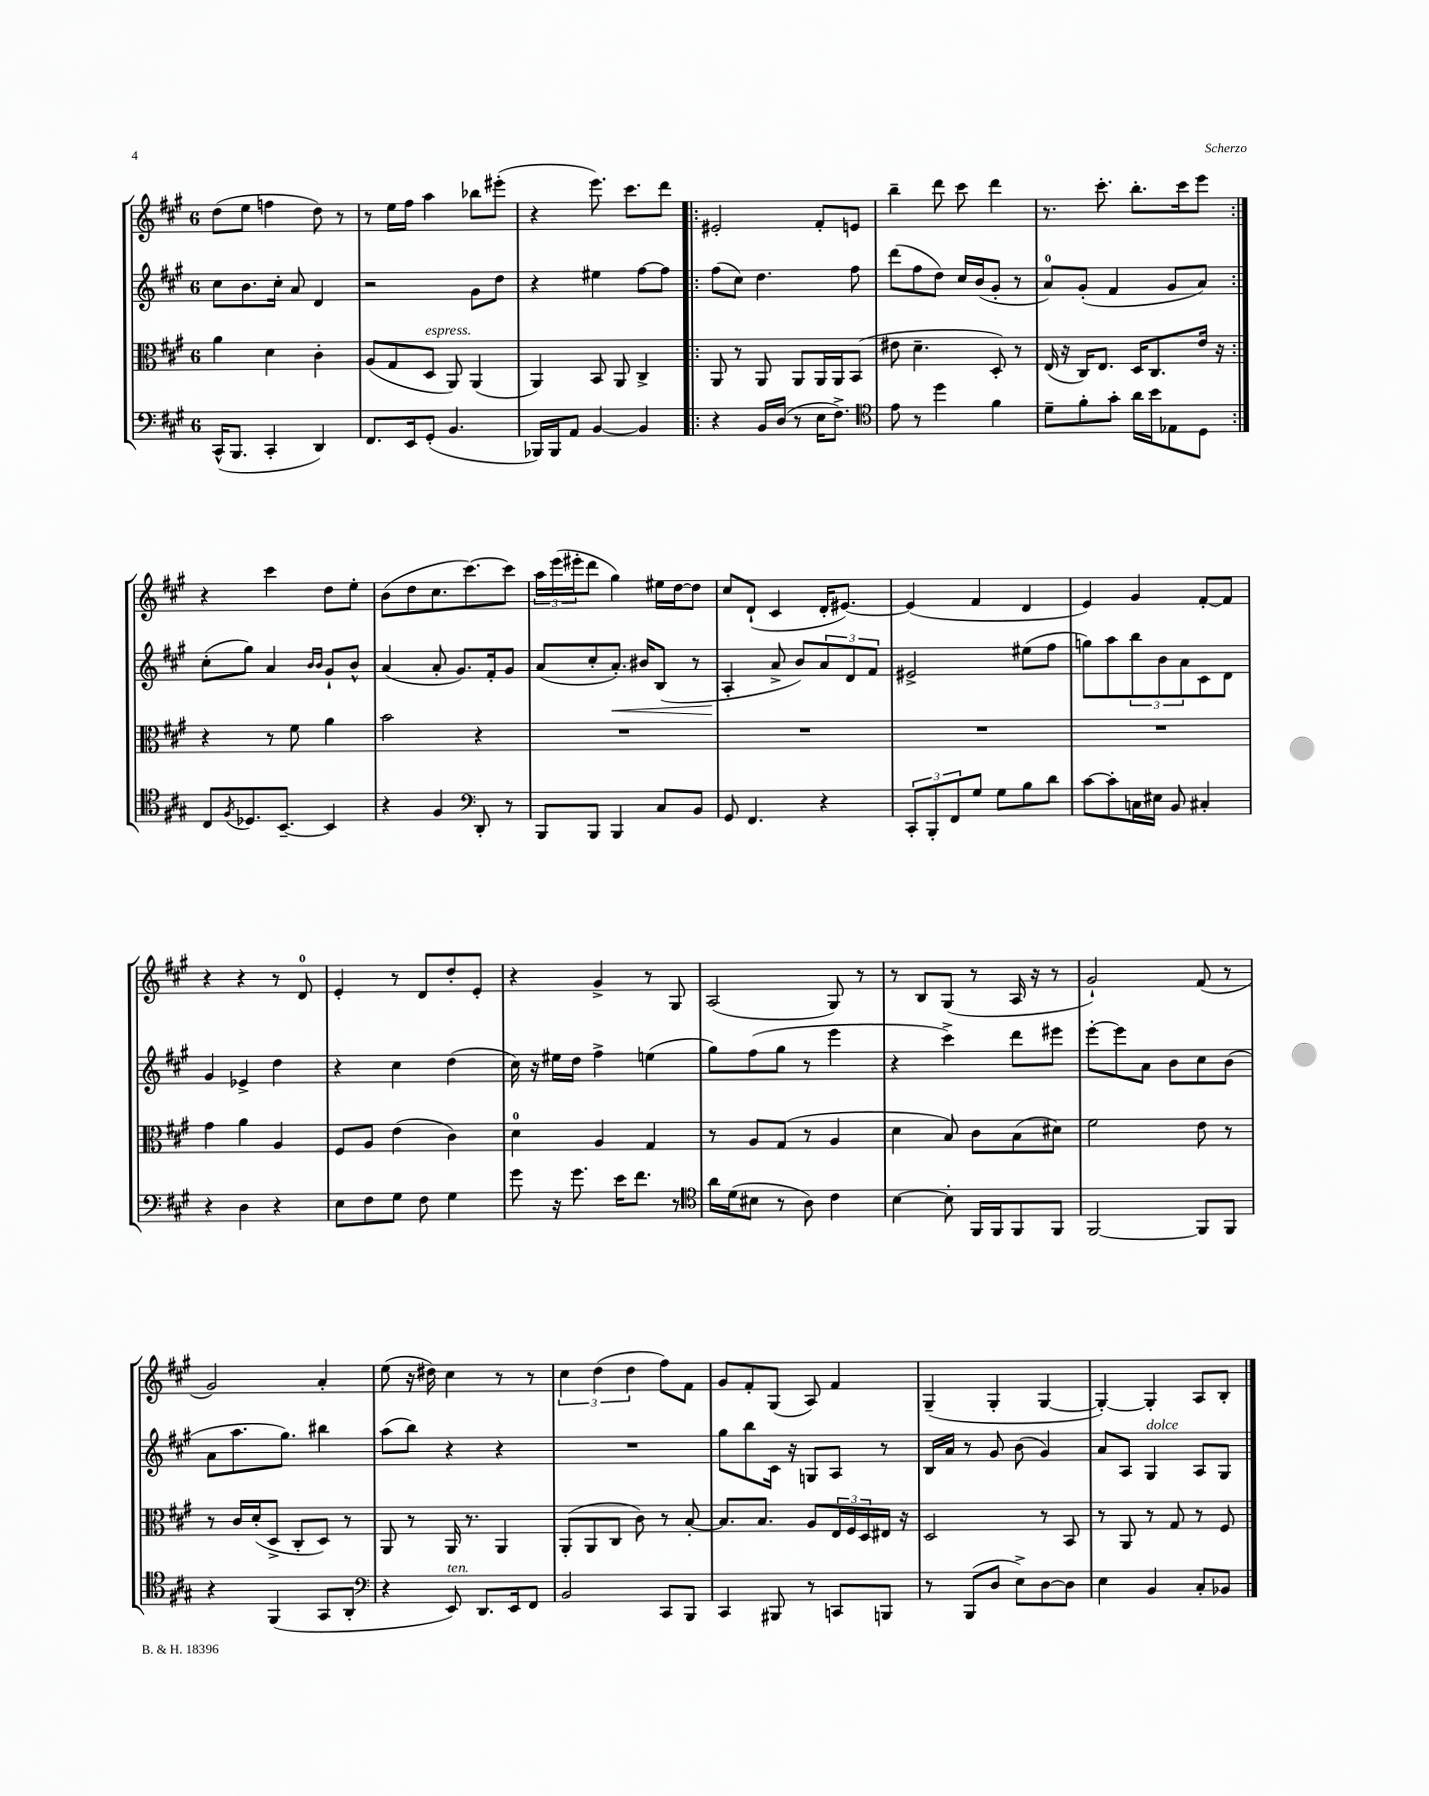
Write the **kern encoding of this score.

**kern	**kern	**kern	**kern
*staff4	*staff3	*staff2	*staff1
*clefF4	*clefC3	*clefG2	*clefG2
*k[f#c#g#]	*k[f#c#g#]	*k[f#c#g#]	*k[f#c#g#]
*M6/8	*M6/8	*M6/8	*M6/8
(16CC#^^	4a	8cc#	(8dd
8.BBB	.	.	.
.	.	8.b	8ee
4CC#'	4d	.	4ff
.	.	16cc#'	.
.	.	8a	.
4DD)	4c#'	4d	8dd)
.	.	.	8r
=	=	=	=
8.FF#	(8A	2r	8r
.	8G#	.	16ee
16EE	.	.	16ff#
(8GG#'	8D	.	4aa
4.BB	8AA)	.	.
.	(4AA	8g#	8bb-
.	.	8dd	(8eee#'
=	=	=	=
16BBB-)	4AA)	4r	4r
16BBB-	.	.	.
8AA	.	.	.
[4BB	8BB	4ee#	8.eee)
.	8AA	.	.
.	.	.	8.ccc#
4BB]	4C#^	[8ff#	.
.	.	8ff#]	8ddd
=!|:	=!|:	=!|:	=!|:
4r	8AA	(8ff#	2e#'
.	8r	8cc#)	.
16BB	8AA	4.dd	.
(16D	.	.	.
8r	8AA	.	.
16E	16AA	.	8f#'
8.F#^)	16AA	.	.
.	(8BB	8ff#	8e
=	=	=	=
*clefC4	*	*	*
8e	8e#	(8ddd	4bb~
8r	4.d~	8ff#	.
4dd	.	8dd)	8ddd
.	.	16cc#	8ccc#
.	.	(16b	.
4f#	8D')	8g#'	4ddd
.	8r	8r	.
=	=	=	=
8d~	(16E	8a)	8.r
.	16r	.	.
8f#'	16C#)	(8g#'	.
.	8.E	.	8.ccc#'
8g#'	.	4f#	.
16a	16D	.	8.bb'
16b	8.C#	.	.
8E-	.	8g#	.
.	.	.	16ccc#
8D	16e	8a)	8eee
.	16r	.	.
=:|!	=:|!	=:|!	=:|!
8C#	4r	(8cc#'	4r
8qF#	.	.	.
8.D-	.	8gg#)	.
.	8r	4a	4ccc#
[8.BB~	.	.	.
.	8f#	.	.
.	.	16qqb	.
.	.	16qqb	.
4BB]	4a	8g#`	8dd
.	.	8b^^	8ee'
=	=	=	=
4r	2b	(4a	(8b
.	.	.	8dd
4F#	.	8a'	8.cc#
.	.	8.g#)	.
.	.	.	[8.ccc#)
*clefF4	*	*	*
8DD'	4r	.	.
.	.	16f#'	.
8r	.	8g#	8ccc#]
=	=	=	=
8BBB	2.r	(8a	24aa
.	.	.	(24eee
.	.	.	24eee#'
8BBB	.	8cc#'	8ddd
4BBB	.	8.a')	4gg#)
.	.	16b#	.
8C#	.	(8B	16ee#
.	.	.	[16dd
8BB	.	8r	8dd]
=	=	=	=
8GG#	2.r	4A'	8cc#
4.FF#	.	.	(8d`
.	.	8a^	4c#
.	.	8b)	.
4r	.	12a	16d'
.	.	.	[8.e#)
.	.	12d	.
.	.	12f#	.
=	=	=	=
12CC#'	2.r	2e#^	(4e#]
12BBB'	.	.	.
12FF#	.	.	.
8G#	.	.	4f#
8G#	.	.	.
8B	.	(8ee#	4d
8d	.	8ff#	.
=	=	=	=
[8c#	2.r	8gg)	4e)
8c#']	.	8aa	.
16C	.	12bb	4g#
16E#	.	.	.
.	.	12b	.
8BB	.	.	.
.	.	12a	.
4C#'	.	8c#	[8f#'
.	.	8d	8f#]
=	=	=	=
4r	4g#	4g#	4r
4D	4a	4e-^	4r
4r	4A	4dd	8r
.	.	.	8d
=	=	=	=
8E	8F#	4r	4e'
8F#	8A	.	.
8G#	(4e	4cc#	8r
8F#	.	.	8d
4G#	4c#)	(4dd	8dd'
.	.	.	8e'
=	=	=	=
8g#	4d	16cc#)	4r
.	.	16r	.
16r	.	16ee#	.
8.g#	.	16dd	.
.	4A	4ff#^	4g#^
16e	.	.	.
8.f#	.	.	.
.	4G#	(4ee	8r
8r	.	.	8G#
=	=	=	=
*clefC4	*	*	*
16a	8r	8gg#)	(2A
(16d	.	.	.
8B#	8A	(8ff#	.
8r	(8G#	8gg#	.
8A)	8r	8r	.
4c#	4A	4eee	8G#)
.	.	.	8r
=	=	=	=
[4B	4d	4r	8r
.	.	.	8B
8B']	8B)	4ccc#^)	(8G#
16FF#	8c#	.	8r
16FF#	.	.	.
8FF#	(8B	8ddd	16A
.	.	.	16r
8FF#	8d#)	8eee#	8r
=	=	=	=
[2FF#	2f#	[8eee'	2g#`)
.	.	8eee]	.
.	.	8a	.
.	.	8b	.
8FF#]	8e	8cc#	(8f#
8FF#	8r	(8b	8r
=	=	=	=
4r	8r	8a	2g#)
.	16c#	8.aa	.
.	(16d'	.	.
(4FF#	8D^	.	.
.	.	8.gg#)	.
.	8C#'	.	.
8GG#	8D)	4bb#	4a'
8AA'	8r	.	.
=	=	=	=
*clefF4	*	*	*
4r	8AA	(8aa	(8ee
.	8r	8bb)	16r
.	.	.	16dd#)
8EE)	16AA	4r	4cc#
.	8.r	.	.
8.DD	.	.	.
.	4AA	4r	8r
16EE	.	.	.
8FF#	.	.	8r
=	=	=	=
2BB	(8AA'	2.r	6cc#
.	8AA	.	.
.	.	.	(6dd
.	8C#	.	.
.	.	.	6dd
.	8c#)	.	.
8CC#	8r	.	8ff#)
8BBB	[8B'	.	8f#
=	=	=	=
4CC#	8.B]	8gg#	8g#
.	.	8bb	8f#'
.	8.B	.	.
8BBB#	.	16c#	(8G#
.	.	16r	.
8r	8A	8G	8A)
8CC	24E	8A	4f#
.	24F#	.	.
.	24D	.	.
8BBB	16E#	8r	.
.	16r	.	.
=	=	=	=
8r	2D	16B	(4G#~
.	.	16a	.
(8BBB	.	8r	.
8D	.	8g#	4G#'
8E^)	.	(8b	.
[8D	8r	4g#)	[4G#
8D]	8BB	.	.
=	=	=	=
4E	8r	8a	4G#'_)
.	8AA	8A	.
4BB	8r	4G#	4G#']
.	8G#	.	.
8C#'	8r	8A	8A
8BB-	8F#	8G#	8B'
==	==	==	==
*-	*-	*-	*-
